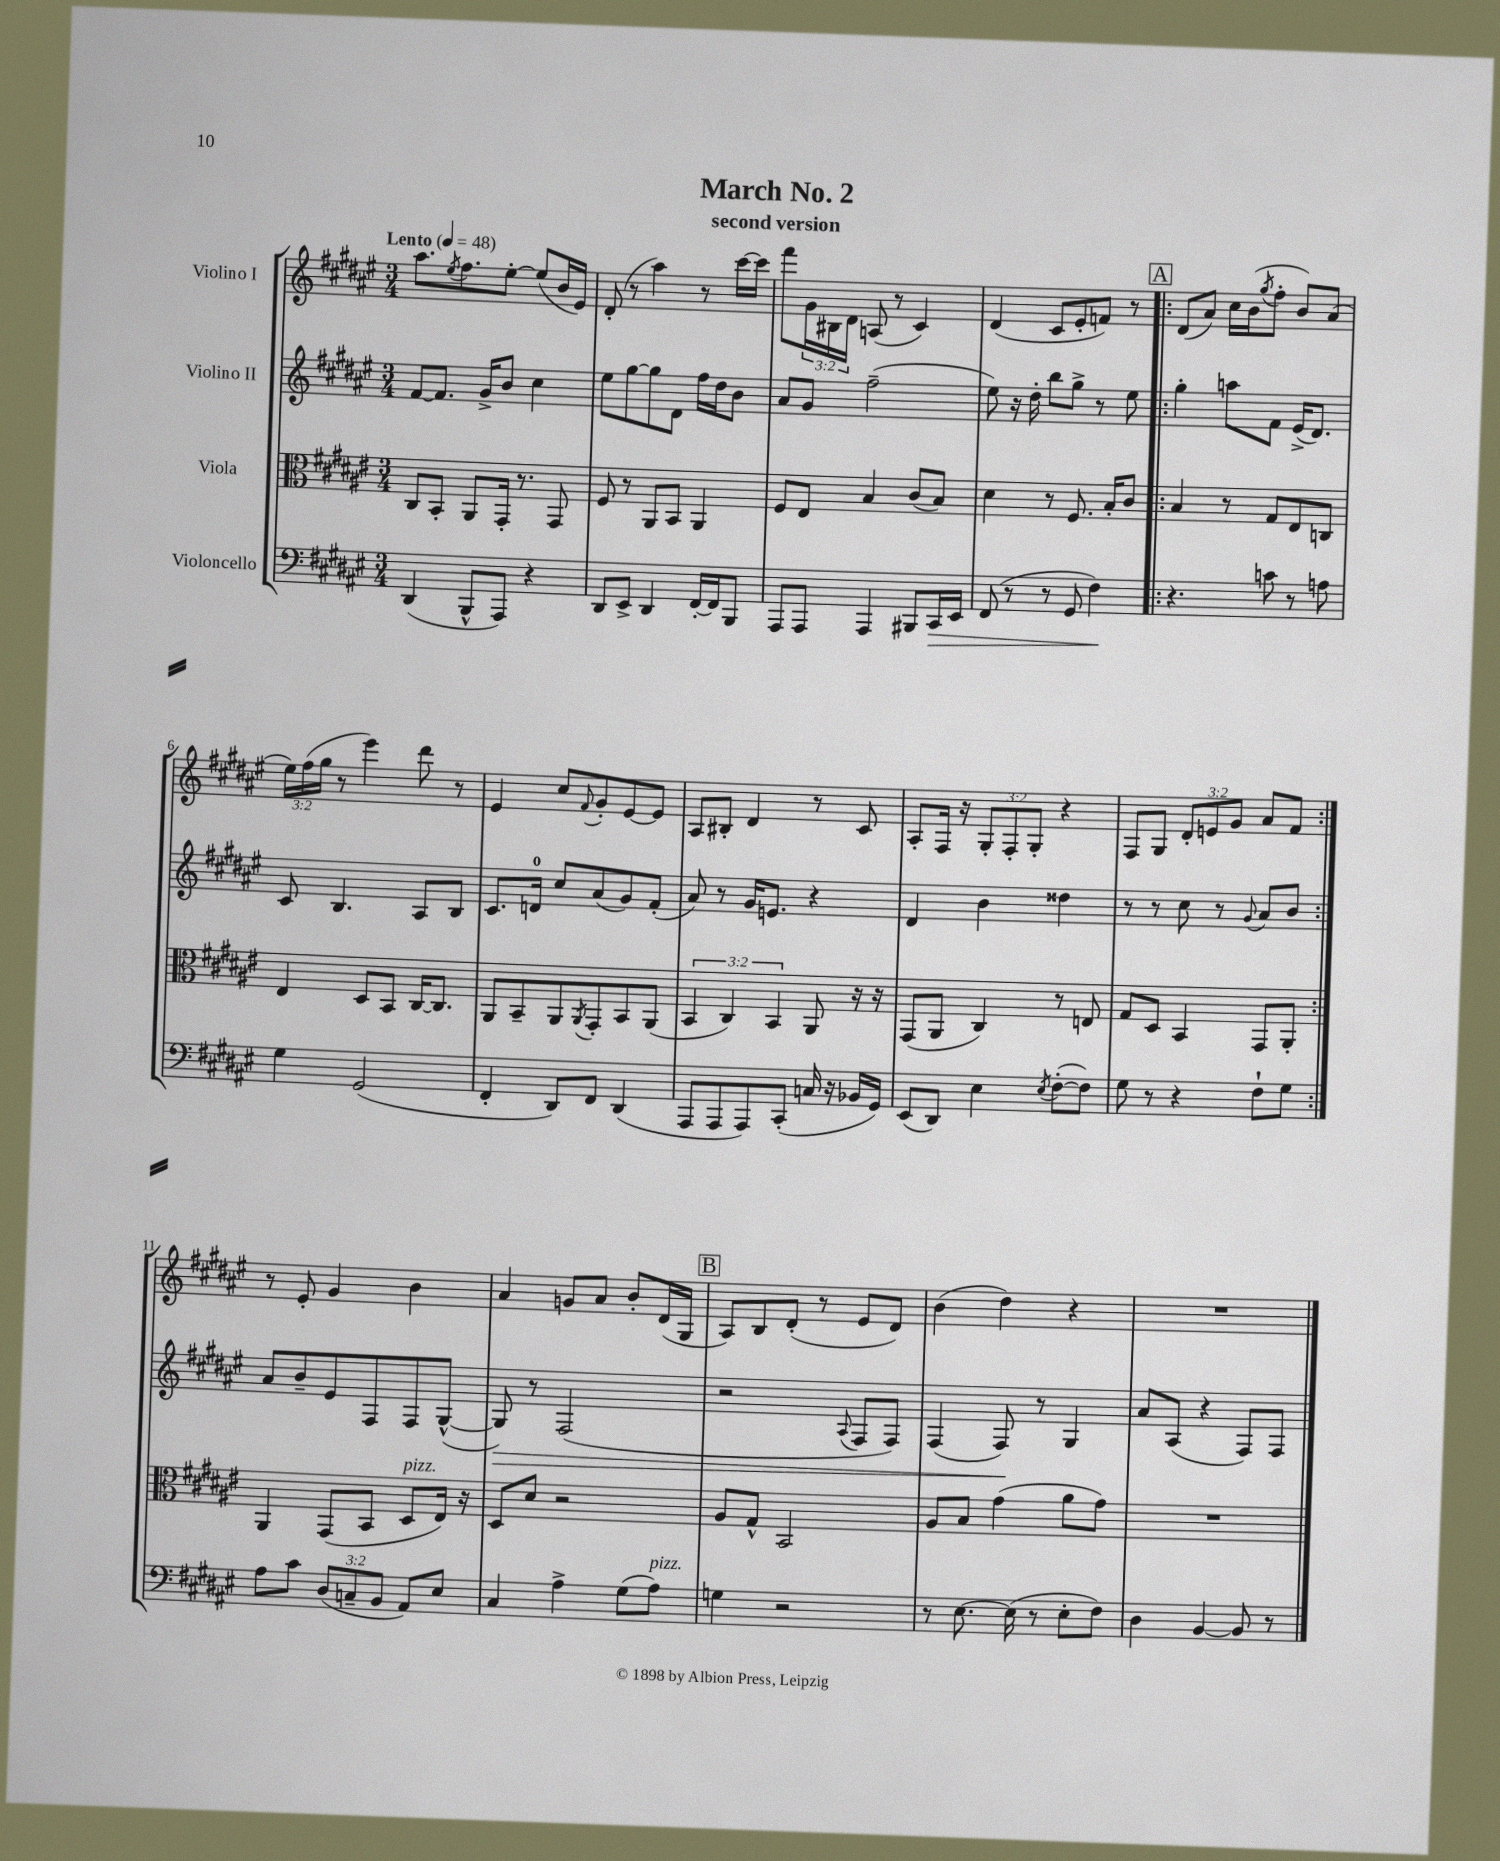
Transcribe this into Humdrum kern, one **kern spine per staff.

**kern	**kern	**kern	**kern
*staff4	*staff3	*staff2	*staff1
*clefF4	*clefC3	*clefG2	*clefG2
*k[f#c#g#d#a#e#]	*k[f#c#g#d#a#e#]	*k[f#c#g#d#a#e#]	*k[f#c#g#d#a#e#]
*M3/4	*M3/4	*M3/4	*M3/4
*MM48	*MM48	*MM48	*MM48
(4DD#/	8C#/L	[8f#/L	8.aa#\L
.	8BB'/J	8.f#/]J	.
.	.	.	8qee#/
.	.	.	8.ff#\
8BBB^^/L	8AA#/L	.	.
.	.	16g#^/LK	.
8AAA#/J)	16GG#'/Jk	8b/J	[8ee#'\J
.	8.r	.	.
4r	.	4cc#\	(8ee#/]L
.	8GG#/	.	16b/L
.	.	.	16e#/JJ)
=	=	=	=
8DD#/L	8F#/	8ee#\L	(8d#'/
8EE#^/J	8r	[8gg#\	8r
4DD#/	8AA#/L	8gg#\]	4aa#\)
.	8BB/J	8d#\J	.
[16FF#'/LL	4AA#/	16ff#\LL	8r
16FF#/]J	.	16dd#\J	.
8BBB/J	.	8b\J	[16ccc#\LL
.	.	.	16ccc#\]JJ
=	=	=	=
8AAA#/L	8F#/L	8a#/L	8fff#\L
8AAA#/J	8E#/J	8g#/J	24g#\L
.	.	.	24B#\
.	.	.	24d#\JJ
4AAA#/	4B/	(2ff#~\	(8A/
.	.	.	8r
8BBB#/L	(8c#/L	.	4c#/)
16CC#/L	8B/J)	.	.
16EE#/JJ	.	.	.
=	=	=	=
(8FF#/	4d#\	8ee#\)	(4d#/
8r	.	16r	.
.	.	16dd#'\	.
8r	8r	8bb\L	8c#/L
8GG#/	8.F#/	8gg#^\J	8e#'/
4F#\)	.	8r	8f/J)
.	16B'/LK	.	.
.	8c#/J	8ee#\	8r
=!|:	=!|:	=!|:	=!|:
4.r	4B/	4gg#'\	(8d#/L
.	.	.	8a#/J)
.	8r	8aa\L	16cc#\LL
.	.	.	(16b\J
.	.	.	8qgg#/
8c\	8G#/L	8f#\J	8ff#'\J
8r	8E#/	(16e#^/LK	8b/L)
.	.	8.d#/J)	.
8A\	8C/J	.	(8a#/J
=	=	=	=
4G#\	4E#/	8c#/	24ee#\LL)
.	.	.	(24ff#\
.	.	.	24gg#\JJ
.	.	4.B/	8r
(2GG#/	8D#/L	.	4eee#\)
.	8BB/J	.	.
.	[16C#/LK	8A#/L	8ddd#\
.	8.C#/]J	.	.
.	.	8B/J	8r
=	=	=	=
4FF#'/	8AA#/L	8.c#/L	4e#/
.	8BB~/	.	.
.	.	16d/Jk	.
8DD#/L)	8AA#/	8cc#/L	8cc#/L
.	8qAA#/	.	8qqf#/
8FF#/J	8GG#'/	(8a#/	8g#'/
(4DD#/	8BB/	8g#/)	[8e#/
.	(8AA#/J	(8f#'/J	8e#/]J
=	=	=	=
8AAA#/L	6BB/	8a#/)	8A#/L
8AAA#/	.	8r	8B#'/J
.	6C#/)	.	.
8AAA#/)	.	16g#/LK	4d#/
.	.	8.e/J	.
.	6BB/	.	.
(8CC#'/J	.	.	.
16C/	8AA#/	4r	8r
16r	.	.	.
16BB-/LL	16r	.	8c#/
16GG#/JJ)	16r	.	.
=	=	=	=
(8EE#/L	(8GG#/L	4d#/	8A#'/L
8DD#/J)	8AA#/J	.	16F#/Jk
.	.	.	16r
4E#\	4C#/)	4b\	12G#'/L
.	.	.	12F#'/
.	.	.	12G#'/J
8qE#/	.	.	.
([8F#'\L	8r	4dd##\	4r
8F#\]J)	8E/	.	.
=	=	=	=
8G#\	8G#/L	8r	8F#/L
8r	8D#/J	8r	8G#/J
4r	4BB/	8cc#\	12d#'/L
.	.	.	12e/
.	.	8r	.
.	.	.	12g#/J
.	.	8qqg#/	.
8F#`\L	8GG#/L	8a#/L	8a#/L
8G#\J	8AA#'/J	8b/J	8f#/J
=:|!	=:|!	=:|!	=:|!
8A#\L	4AA#/	8a#/L	8r
8c#\J	.	8b~/	8e#'/
(12D#/L	(8GG#/L	8e#/	4g#/
12C~/	.	.	.
.	8BB/J	8F#/	.
12BB/J	.	.	.
8AA#/L)	8D#/L	8F#/	4b\
8E#/J	16E#/Jk)	([8G#^^/J	.
.	16r	.	.
=	=	=	=
4C#/	8D#/L	8G#/])	4a#/
.	8d#/J	8r	.
4A#^\	2r	(2F#/	8g/L
.	.	.	8a#/J
(8G#\L	.	.	8b'/L
8A#\J)	.	.	(16d#/L
.	.	.	16G#/JJ
=	=	=	=
4G\	8A#/L	2r	8A#/L)
.	8G#^^/J	.	8B/
2r	2BB/	.	(8d#'/J
.	.	.	8r
.	.	8qqA#/	.
.	.	8F#/L	8e#/L
.	.	8F#/J)	8d#/J)
=	=	=	=
8r	8A#/L	(4F#/	(4b\
[8.E#\	8B/J	.	.
.	(4g#\	8F#/)	4dd#\)
(16E#\]	.	.	.
8r	.	8r	.
8E#'\L	8a#\L	4G#/	4r
8F#\J)	8g#\J)	.	.
=	=	=	=
4D#\	2.r	8a#/L	2.r
.	.	(8A#/J	.
[4BB/	.	4r	.
8BB/]	.	8F#/L)	.
8r	.	8F#/J	.
==	==	==	==
*-	*-	*-	*-
